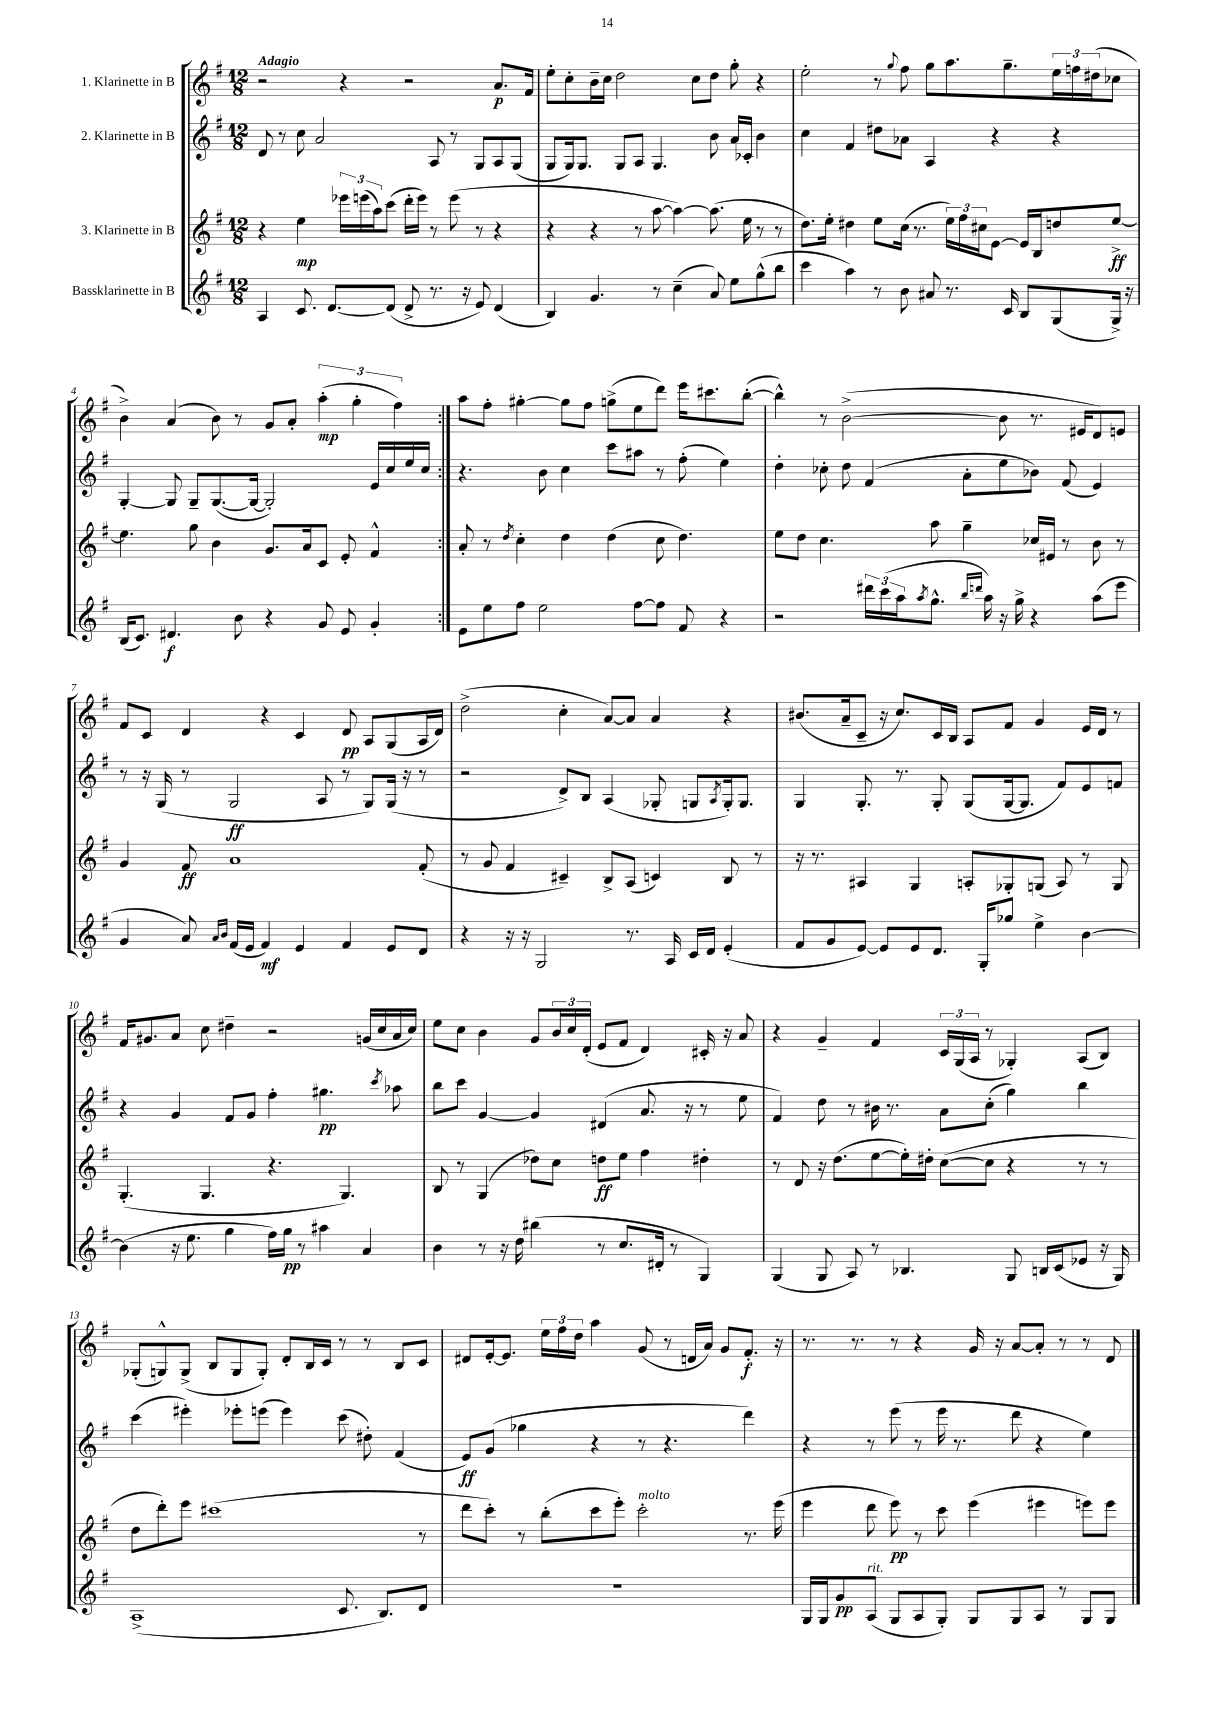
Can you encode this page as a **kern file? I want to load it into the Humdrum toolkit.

**kern	**kern	**kern	**kern
*staff4	*staff3	*staff2	*staff1
*clefG2	*clefG2	*clefG2	*clefG2
*k[f#]	*k[f#]	*k[f#]	*k[f#]
*M12/8	*M12/8	*M12/8	*M12/8
4A/	4r	8d/	2r
.	.	8r	.
8.c/	4ee\	8cc\	.
.	.	2a/	.
[8.d/L	.	.	.
.	24eee-\LL	.	4r
.	(24eee\	.	.
.	24aa\J)	.	.
(8d/]J	(8ccc\J	.	.
8d^/	16ddd'\LL	.	2r
.	16eee\JJ)	.	.
8.r	8r	8A/	.
.	(8eee\	8r	.
16r	.	.	.
8e/)	8r	8G/L	.
(4d/	4r	8A/	8.a/L
.	.	(8G/J	.
.	.	.	16f#/Jk
=	=	=	=
4B/)	4r	8G/L	8ee'\L
.	.	16G/k)	8cc'\
.	.	8.G/J	.
4.g/	4r	.	16b~\L
.	.	.	16cc\JJ
.	.	8G/L	2dd\
.	8r	8A/J	.
8r	[8aa\	4.G/	.
(4cc~\	4aa\_)	.	.
.	.	.	8cc\L
8a/)	(8.aa\]	8b\	8dd\J
8ee\L	.	16a/LL	8gg'\
.	16ee\	16c-'/JJ	.
(8gg^^\	8r	4b\	4r
8bb\J	8r	.	.
=	=	=	=
4ccc\	8.dd\L)	4cc\	2ee'\
.	16ee'\Jk	.	.
4aa\)	4dd#\	4f#/	.
8r	8ee\L	8dd#\L	8r
.	.	.	8qqgg/
8b\	(16cc\Jk	8a-\J	8ff#\
.	8.r	.	.
8a#/	.	4A/	8gg\L
8.r	24ee\LL)	.	8.aa\
.	24ff#\	.	.
.	24cc#\J	.	.
.	[8e\J	4r	.
16c/	.	.	8.gg~\
8B/L	16e/]LL	.	.
.	16B/J	.	.
(8G/	8dd/	4r	24ee\L
.	.	.	24ff\
.	.	.	(24dd#\J
16G^/Jk)	[8ee^/J	.	8cc-\J
16r	.	.	.
=	=	=	=
(16B/LK	4.ee\]	[4G'/	4b^\)
8.c/J)	.	.	.
4.d#/	.	8G/]	(4a/
.	8gg\	8G~/L	.
.	4b\	([8.G/	8b\)
8b\	.	.	8r
.	.	16G/_Jk	.
4r	8.g/L	2G'/])	8g/L
.	.	.	8a'/J
.	16a/k	.	.
8g/	8c/J	.	(6aa'\
8e/	8e'/	.	.
.	.	.	6gg'\
4g'/	4f#^^/	16e/LL	.
.	.	16cc/	.
.	.	.	6ff#\)
.	.	16ee/	.
.	.	16cc/JJ	.
=:|!	=:|!	=:|!	=:|!
8e\L	8a'/	4.r	8aa\L
8ee\	8r	.	8ff#'\J
.	8qdd/	.	.
8ff#\J	4cc'\	.	[4gg#'\
2ee\	.	8b\	.
.	4dd\	4cc\	8gg#\]L
.	.	.	8ff#\J
.	(4dd\	8ccc\L	(8gg^\L
[8ff#\L	.	8aa#\J	8ee\
8ff#\]J	8cc\	8r	8ddd\J)
8f#/	4.dd\)	(8ff#'\	16eee\LK
.	.	.	8.ccc#\
4r	.	4ee\)	.
.	.	.	([8bb'\J
=	=	=	=
2r	8ee\L	4dd'\	4bb^^\])
.	8dd\J	.	.
.	4.cc\	8cc-'\	8r
.	.	8dd\	([2b^\
24ddd#\LL	.	(4f#/	.
(24ccc\	.	.	.
24aa\J	.	.	.
8qaa/	.	.	.
8.gg^^\J	8aa\	.	.
.	4gg~\	8a'\L	.
16qqbb/LL	.	.	.
16qqddd/JJ	.	.	.
16aa\)	.	.	.
16r	.	8ee\	8b\]
16gg^\	.	.	.
4r	16cc-/LL	8b-\J)	8.r
.	16e#/JJ	.	.
.	8r	(8f#/	.
.	.	.	16e#/LK
(8aa\L	8b\	4e/)	8d/)
8eee\J	8r	.	8e/J
=	=	=	=
4g/	4g/	8r	8f#/L
.	.	16r	8c/J
.	.	(16G/	.
8a/)	8f#/	8r	4d/
16qqa/LL	.	.	.
16qqb/JJ	.	.	.
(16f#/LL	1a	2G/	.
16e/JJ	.	.	.
4f#/)	.	.	4r
4e/	.	.	4c/
.	.	8A/	.
4f#/	.	8r	8d/
.	.	8G/L)	8A/L
8e/L	.	(16G/Jk	(8G/
.	.	16r	.
8d/J	(8f#'/	8r	16A/L
.	.	.	16d/JJ)
=	=	=	=
4r	8r	2r	(2dd^\
.	8g/	.	.
16r	4f#/	.	.
16r	.	.	.
2G/	.	.	.
.	4c#~/)	8d^/L)	4cc'\
.	.	8B/J	.
.	8B^/L	(4A/	[8a/L)
8.r	(8A/J	.	8a/]J
.	4c/)	8G-'/	4a/
16A/	.	.	.
16c/LL	.	8G/L	.
16d/JJ	.	.	.
.	.	8qA/	.
(4e'/	8B/	16G'/k)	4r
.	.	8.G/J	.
.	8r	.	.
=	=	=	=
8f#/L	16r	4G/	(8.b#/L
.	8.r	.	.
8g/	.	.	.
.	.	.	16a~/k
[8e/J)	4A#/	8.G'/	8c~/J
8e/]L	.	.	16r
.	.	8.r	8.cc/L)
8e/	4G/	.	.
8.d/J	.	8G'/	16c/L
.	.	.	16B/JJ
.	8A'/L	(8G/L	8A/L
16G'/LK	.	.	.
8gg-/J	8G-'/	[16G/k	8f#/J
.	.	8.G/]J	.
4ee^\	(8G/J	.	4g/
.	8A/)	8f#/L)	.
[4b\	8r	8e/	16e/LL
.	.	.	16d/JJ
.	8G/	8f/J	8r
=	=	=	=
(4b\]	(4.G'/	4r	16f#/LK
.	.	.	8.g#/
16r	.	4g/	8a/J
8.ee\	.	.	.
.	4.G/	.	8cc\
4gg\	.	8f#/L	4dd#~\
.	.	8g/J	.
16ff#\LL)	4.r	4ff#'\	2r
16gg\JJ	.	.	.
8r	.	.	.
4aa#\	.	4.gg#\	.
.	4.G/)	.	.
4a/	.	.	(16g/LL
.	.	.	16cc/
.	.	8qccc/	.
.	.	8aa-\	16a/
.	.	.	16cc/JJ)
=	=	=	=
4b\	8B/	8bb\L	8ee\L
.	8r	8ccc\J	8cc\J
8r	(4G/	[4g/	4b\
16r	.	.	.
16dd\	.	.	.
(4bb#\	8dd-\L)	4g/]	8g/L
.	8cc\J	.	24b/L
.	.	.	24cc/
.	.	.	(24d'/JJ
8r	8dd\L	(4d#/	8e/L
8.cc/L	8ee\J	.	8f#/J
.	4ff#\	8.a/	4d/)
16d#'/Jk	.	.	.
8r	.	.	.
.	.	16r	.
4G/)	4dd#'\	8r	16c#'/
.	.	.	16r
.	.	8ee\	8a/
=	=	=	=
(4G/	8r	4f#/)	4r
.	8d/	.	.
8G/	16r	8dd\	4g~/
.	(8.dd\L	.	.
8A/)	.	8r	.
8r	[8ee\	16b#\	4f#/
.	.	8.r	.
4.B-/	16ee'\]L)	.	.
.	16dd#'\JJ	.	.
.	([8cc\L	8a\L	24c/LL
.	.	.	(24G/
.	.	.	24A/JJ
.	8cc\]J	(8cc'\J	8r
8G/	4r	4gg\)	4G-'/)
16B/LL	.	.	.
(16c/J	.	.	.
8e-/J	8r	4bb\	(8A/L
16r	8r	.	8B/J)
16G/)	.	.	.
=	=	=	=
(1A^	8dd\L	(4ccc\	(8G-'/L
.	8ddd'\)	.	8G^^/)
.	8eee\J	4eee#'\)	(8G^/J
.	(1ccc#	.	8B/L
.	.	8eee-'\L	8G/
.	.	(8eee\J	8G'/J)
.	.	4eee\)	8d'/L
.	.	.	16B/L
.	.	.	16c/JJ
8.c/	.	(8ccc\	8r
.	.	8dd#'\)	8r
8.B/L)	.	.	.
.	.	(4f#/	8B/L
8d/J	8r	.	8c/J
=	=	=	=
1.r	8ddd\L	8e/L)	8d#/L
.	8ccc'\J)	(8g/J	[16e'/k
.	.	.	8.e/]J
.	8r	4gg-\	.
.	(8bb'\L	.	24ee\LL
.	.	.	24ff#\
.	.	.	24dd\JJ
.	8ccc\	4r	4aa\
.	8eee'\J)	.	.
.	2ccc'\	8r	(8g/
.	.	4.r	8r
.	.	.	16d/LL
.	.	.	16a/JJ)
.	.	.	8g/L
.	8.r	4ddd\)	8.f#'/J
.	(16eee\	.	16r
=	=	=	=
16G/LL	4eee\	4r	8.r
16G/J	.	.	.
8g/	.	.	.
.	.	.	8.r
(8A/J	8ddd\	8r	.
8G/L	8eee\)	(8eee\	8r
8A/	8r	8r	4r
8G'/J)	8ccc\	16eee\	.
.	.	8.r	.
8G/L	(4eee\	.	16g/
.	.	.	16r
8G/	.	8ddd\	[8a/L
8A/J	4eee#\	4r	8a'/]J
8r	.	.	8r
8G/L	8eee\L)	4ee\)	8r
8G/J	8eee\J	.	8d/
==	==	==	==
*-	*-	*-	*-
